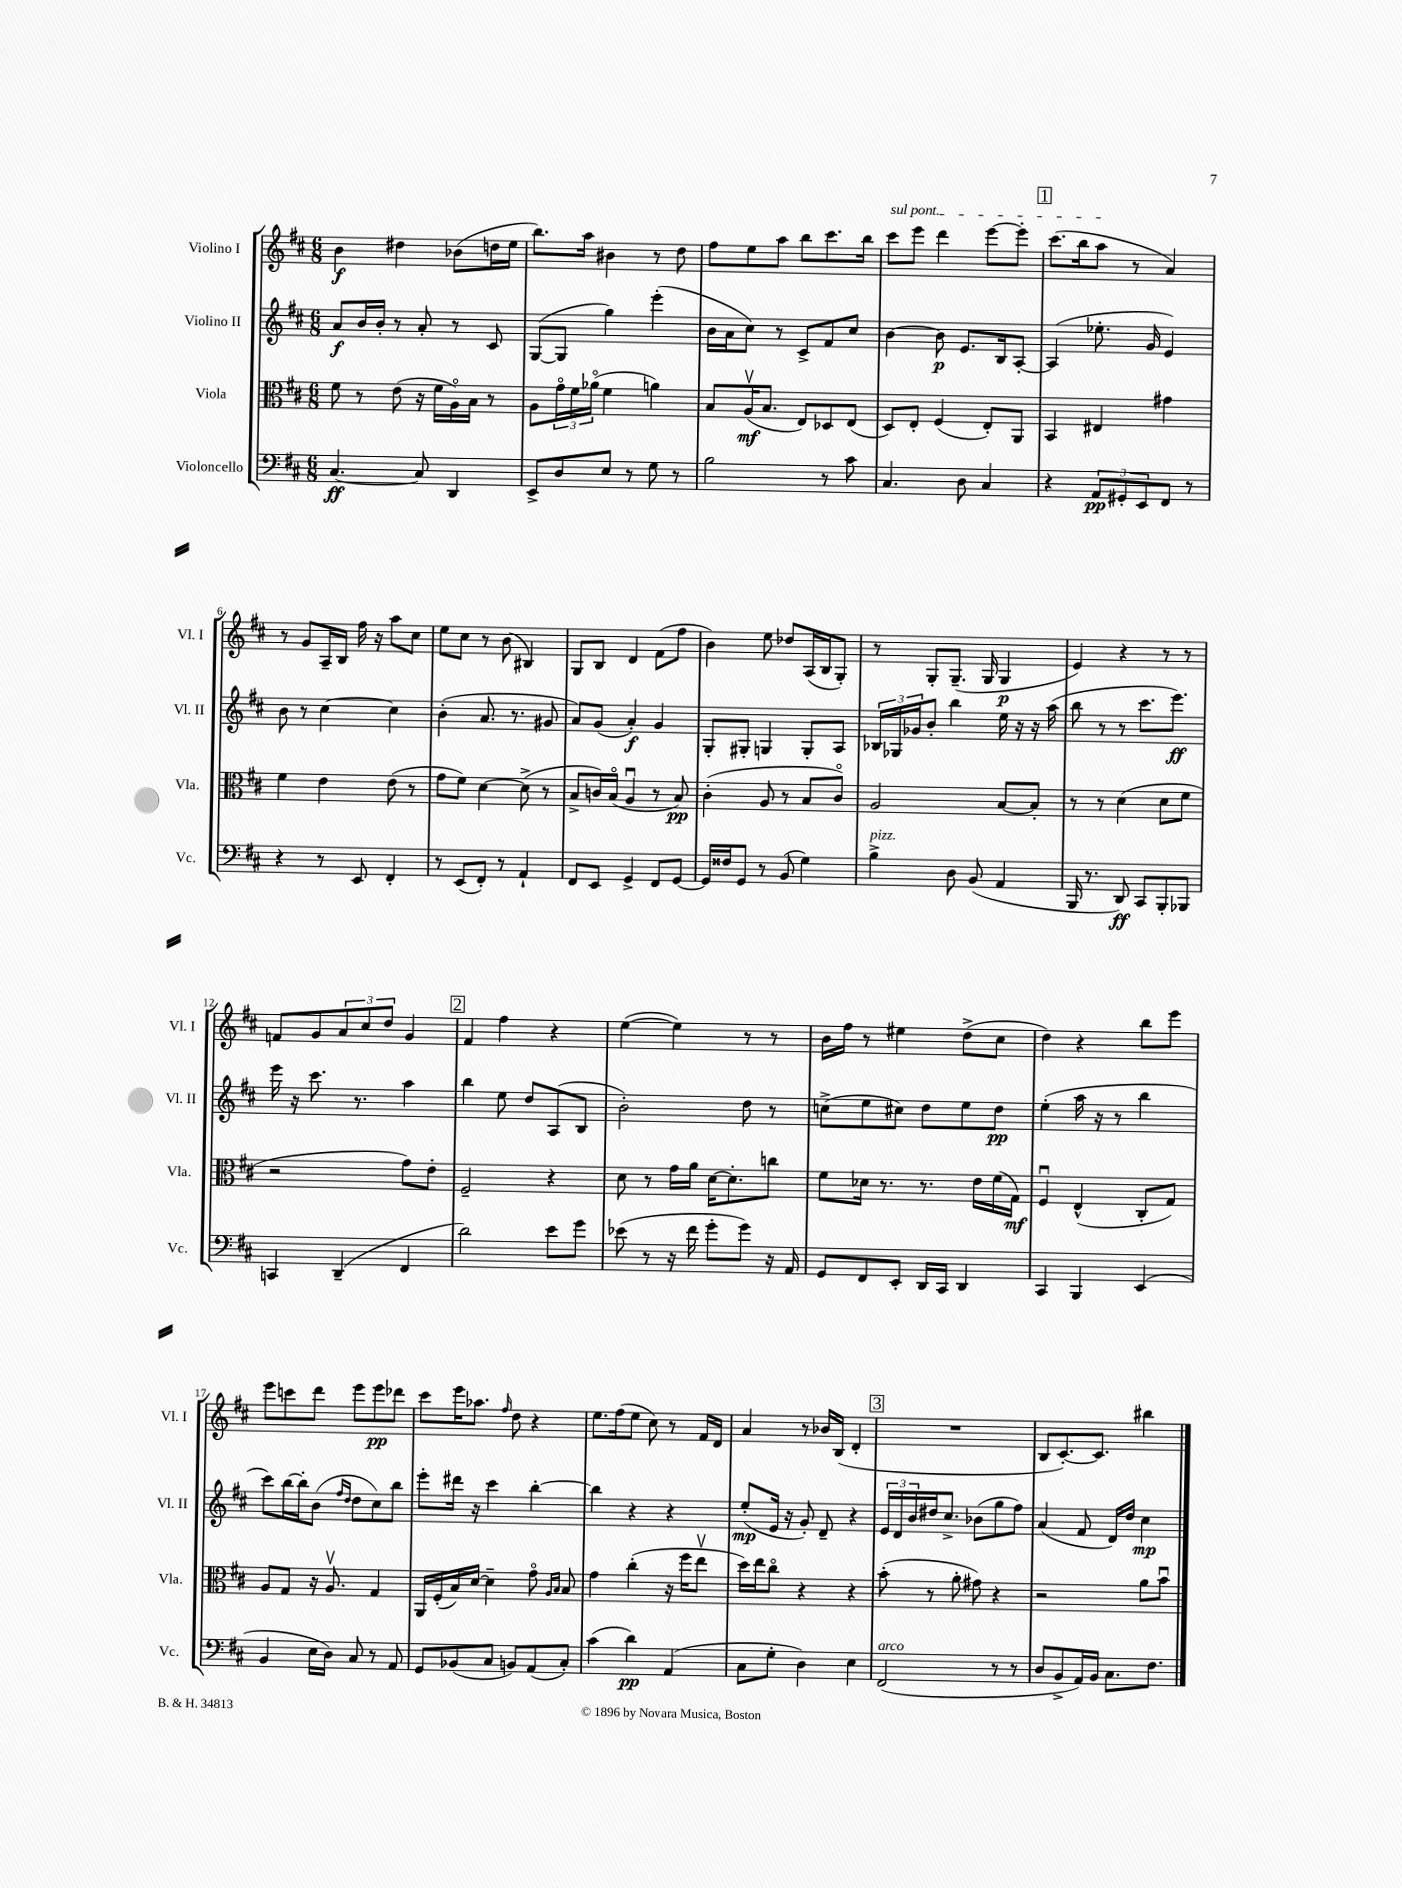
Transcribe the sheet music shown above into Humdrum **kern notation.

**kern	**dynam	**kern	**dynam	**kern	**dynam	**kern	**dynam
*part4	*part4	*part3	*part3	*part2	*part2	*part1	*part1
*staff4	*staff4	*staff3	*staff3	*staff2	*staff2	*staff1	*staff1
*I"Violoncello	*	*I"Viola	*	*I"Violino II	*	*I"Violino I	*
*I'Vc.	*	*I'Vla.	*	*I'Vl. II	*	*I'Vl. I	*
*clefF4	*	*clefC3	*	*clefG2	*	*clefG2	*
*k[f#c#]	*	*k[f#c#]	*	*k[f#c#]	*	*k[f#c#]	*
*M6/8	*	*M6/8	*	*M6/8	*	*M6/8	*
=1	=1	=1	=1	=1	=1	=1	=1
[4.C#/	ff	8f#\	.	8a/L	f	4b\	f
.	.	8r	.	16b/L	.	.	.
.	.	.	.	16b'/JJ	.	.	.
.	.	(8e\	.	8r	.	4dd#X\	.
8C#/]	.	16r	.	8a'/	.	.	.
.	.	16f#\LL	.	.	.	.	.
4DD/	.	16A\)	.	8r	.	(8b-X\L	.
.	.	16B\JJ	.	.	.	.	.
.	.	8r	.	8c#/	.	16ddn\L	.
.	.	.	.	.	.	16ee\JJ	.
=2	=2	=2	=2	=2	=2	=2	=2
8EE^/L	.	8A\L	.	([8G/L	.	8.bb\L)	.
8D/	.	24g\L	.	8G/J]	.	.	.
.	.	24f#\	.	.	.	.	.
.	.	.	.	.	.	16aa\Jk	.
.	.	(24a-X\JJ	.	.	.	.	.
8E/J	.	4f#\	.	4gg\)	.	4b#X\	.
8r	.	.	.	.	.	.	.
8G\	.	4an\)	.	(4eee'\	.	8r	.
8r	.	.	.	.	.	8dd\	.
=3	=3	=3	=3	=3	=3	=3	=3
2B\	.	8B/L	.	16b\LL	.	8ff#\L	.
.	.	.	.	16a\J	.	.	.
.	.	(16Av/K	mf	8cc#\J)	.	8ee\	.
.	.	8.B/J	.	.	.	.	.
.	.	.	.	8r	.	8aa\J	.
.	.	8E/L)	.	8c#^/L	.	8bb\L	.
8r	.	8D-X/	.	8f#/	.	8.ccc#\	.
8c#\	.	(8E/J	.	8cc#/J	.	.	.
.	.	.	.	.	.	16bb\Jk	.
=4	=4	=4	=4	=4	=4	=4	=4
!	!	!	!	!	!	!LO:TX:a:i:t=sul pont.	!
4.C#/	.	8D/L)	.	[4b\	.	8ccc#\L	.
.	.	8E'/J	.	.	.	8eee\J	.
.	.	(4F#/	.	8b\]	p	4ddd\	.
8D\	.	.	.	8.e/L	.	.	.
4C#/	.	8E'/L)	.	.	.	[8eee\L	.
.	.	.	.	16B/k	.	.	.
.	.	8AA/J	.	[8A'/J	.	8eee'\J]	.
!!LO:REH:place=s1:t=1
=5	=5	=5	=5	=5	=5	=5	=5
4r	.	4BB/	.	(4A/]	.	(8.ccc#\L	.
.	.	.	.	.	.	16bb\k	.
12AA/L	pp	4E#X/	.	8.ee-X'\	.	8aa\J	.
12GG#X'/	.	.	.	.	.	.	.
.	.	.	.	.	.	8r	.
12EE/	.	.	.	.	.	.	.
.	.	.	.	16g/	.	.	.
8FF#/J	.	4g#X\	.	4e/)	.	4a/)	.
8r	.	.	.	.	.	.	.
!!LO:LB:g=z
=6	=6	=6	=6	=6	=6	=6	=6
4r	.	4f#\	.	8b\	.	8r	.
.	.	.	.	8r	.	8g/L	.
8r	.	4e\	.	[4cc#\	.	16A~/L	.
.	.	.	.	.	.	16B/JJ	.
8EE/	.	.	.	.	.	16ff#\	.
.	.	.	.	.	.	16r	.
4FF#'/	.	(8e\	.	4cc#\]	.	8aa\L	.
.	.	8r	.	.	.	8cc#\J	.
=7	=7	=7	=7	=7	=7	=7	=7
8r	.	8g\L	.	(4b'\	.	8ee\L	.
(8EE/L	.	8f#\J)	.	.	.	8cc#\J	.
8FF#'/J)	.	[4d\	.	8.a/	.	8r	.
8r	.	.	.	.	.	(8b\	.
.	.	.	.	8.r	.	.	.
4AA`/	.	(8d^\]	.	.	.	4B#X/)	.
.	.	8r	.	8g#X/	.	.	.
=8	=8	=8	=8	=8	=8	=8	=8
8FF#/L	.	8B^/L	.	8a/L)	.	8G/L	.
8EE/J	.	16cn/L)	.	(8g/J	.	8B/J	.
.	.	(16B/JJ	.	.	.	.	.
4GG^/	.	4Au/	.	4a'/)	f	4d/	.
8FF#/L	.	8r	.	4g/	.	(8f#\L	.
[8GG/J	.	8B/)	pp	.	.	8ff#\J	.
=9	=9	=9	=9	=9	=9	=9	=9
16GG/LL]	.	(4c#'\	.	8G'/L	.	4b\)	.
16F##X/J	.	.	.	.	.	.	.
8GG/J	.	.	.	8G#X'/J	.	.	.
8r	.	8A/	.	4Gn/	.	8ee\	.
(8BB/	.	8r	.	.	.	8dd-X/L	.
4G\)	.	8B/L	.	8G'/L	.	(16A/L	.
.	.	.	.	.	.	16B/J	.
.	.	8c#/J)	.	8A/J	.	8G'/J)	.
=10	=10	=10	=10	=10	=10	=10	=10
!LO:TX:a:i:t=pizz.	!	!	!	!	!	!	!
4B^\	.	2A/	.	24B-X/LL	.	8r	.
.	.	.	.	24G-X/	.	.	.
.	.	.	.	24g-X/J	.	.	.
.	.	.	.	8b'/J	.	8G'/L	.
8D\	.	.	.	4bb\	.	(8.G~/J	.
(8BB/	.	.	.	.	.	.	.
.	.	.	.	.	.	16G/	.
4AA/	.	[8B/L	.	16ee\	.	4G/	p
.	.	.	.	16r	.	.	.
.	.	8B'/J]	.	16r	.	.	.
.	.	.	.	(16aa\	.	.	.
=11	=11	=11	=11	=11	=11	=11	=11
16BBB/	.	8r	.	8bb\	.	4e/)	.
8.r	.	.	.	.	.	.	.
.	.	8r	.	8r	.	.	.
8DD/)	ff	(4d\	.	8r	.	4r	.
8CC#/L	.	.	.	8.ccc#\L	.	.	.
8BBB'/	.	8d\L	.	.	.	8r	.
.	.	.	.	8.eee\J)	ff	.	.
8BBB-X/J	.	8f#\J	.	.	.	8r	.
!!LO:LB:g=z
=12	=12	=12	=12	=12	=12	=12	=12
4CCn/	.	2r	.	16eee\	.	8fn/L	.
.	.	.	.	16r	.	.	.
.	.	.	.	8.ccc#\	.	8g/	.
(4DD~/	.	.	.	.	.	12a/	.
.	.	.	.	8.r	.	.	.
.	.	.	.	.	.	12cc#/	.
.	.	.	.	.	.	12dd/J	.
4FF#/	.	8g\L)	.	4aa\	.	4g/	.
.	.	8e'\J	.	.	.	.	.
!!LO:REH:place=s1:t=2
=13	=13	=13	=13	=13	=13	=13	=13
2d\)	.	2F#~/	.	4bb\	.	4f#/	.
.	.	.	.	8ee\	.	4ff#\	.
.	.	.	.	8dd/L	.	.	.
8e\L	.	4r	.	(8A/	.	4r	.
8g\J	.	.	.	8B/J	.	.	.
=14	=14	=14	=14	=14	=14	=14	=14
(8e-X\	.	8d\	.	2b'\)	.	([4ee\	.
8r	.	8r	.	.	.	.	.
16r	.	16g\LL	.	.	.	4ee\])	.
16f#\	.	16a\JJ	.	.	.	.	.
8g'\L	.	[16d\KL	.	.	.	.	.
.	.	8.d'\]	.	.	.	.	.
8g\J)	.	.	.	8dd\	.	8r	.
16r	.	8ccn\J	.	8r	.	8r	.
16AA/	.	.	.	.	.	.	.
=15	=15	=15	=15	=15	=15	=15	=15
8GG/L	.	8f#\L	.	(8ccn^\L	.	16b\LL	.
.	.	.	.	.	.	16ff#\JJ	.
8FF#/	.	16d-X\Jk	.	8ee\	.	8r	.
.	.	8.r	.	.	.	.	.
8EE'/J	.	.	.	8cc#X\J)	.	4ee#X\	.
16DD/LL	.	8.r	.	8dd\L	.	.	.
16CC#/JJ	.	.	.	.	.	.	.
4DD/	.	.	.	8ee\	.	(8dd^\L	.
.	.	16e\LL	.	.	.	.	.
.	.	(16f#\	.	8dd\J	pp	8cc#\J	.
.	.	16G\JJ)	mf	.	.	.	.
=16	=16	=16	=16	=16	=16	=16	=16
4CC#/	.	4F#u/	.	(4ee'\	.	4dd\)	.
4BBB/	.	(4E^^/	.	16aa\	.	4r	.
.	.	.	.	16r	.	.	.
.	.	.	.	8r	.	.	.
(4EE/	.	8C#'/L	.	4bb\	.	8bb\L	.
.	.	8G/J)	.	.	.	8eee\J	.
!!LO:LB:g=z
=17	=17	=17	=17	=17	=17	=17	=17
4BB/	.	8A/L	.	8ccc#\L)	.	8eee\L	.
.	.	8G/J	.	[16bb\L	.	8cccn\	.
.	.	.	.	16bb'\J]	.	.	.
16E\LL	.	16r	.	(8b\J	.	8ddd\J	.
16D\JJ)	.	8.Av/	.	.	.	.	.
.	.	.	.	16qqff#/LL	.	.	.
.	.	.	.	16qqdd/JJ	.	.	.
8C#/	.	.	.	8dd\L	.	8eee\L	.
8r	.	4G/	.	8cc#\)	.	8eee\	pp
8AA/	.	.	.	8bb\J	.	8ddd-X\J	.
=18	=18	=18	=18	=18	=18	=18	=18
8GG/L	.	16AA/LL	.	8eee'\L	.	8ccc#\L	.
.	.	(16F#'/	.	.	.	.	.
(8BB-X/	.	16B/)	.	16ddd#X\Jk	.	16eee\K	.
.	.	[16d/JJ	.	16r	.	8.aa-X\J	.
8C#/J	.	4d~\]	.	4ccc#\	.	.	.
.	.	.	.	.	.	16qqff#/	.
8BBn/L)	.	.	.	.	.	8dd\	.
(8AA/	.	8g\	.	[4bb'\	.	4r	.
.	.	16qqA/LL	.	.	.	.	.
.	.	16qqB/JJ	.	.	.	.	.
8C#'/J)	.	8B/	.	.	.	.	.
=19	=19	=19	=19	=19	=19	=19	=19
(4c#\	.	4g\	.	4bb\]	.	8.ee\L	.
.	.	.	.	.	.	(16ff#\k	.
4d\)	pp	(4cc#'\	.	4r	.	8ee\J	.
.	.	.	.	.	.	8cc#\)	.
(4AA/	.	16r	.	4r	.	8r	.
.	.	16ff#\KL	.	.	.	.	.
.	.	8eev\J	.	.	.	16f#/LL	.
.	.	.	.	.	.	16d/JJ	.
=20	=20	=20	=20	=20	=20	=20	=20
8C#\L	.	16dd\LL)	.	(8ee'/L	mp	4a/	.
.	.	16ee\J	.	.	.	.	.
8G'\J	.	8cc#\J	.	16e/Jk	.	.	.
.	.	.	.	16r	.	.	.
4D\)	.	4r	.	8g'/)	.	8r	.
.	.	.	.	8d~/	.	16b-X/LL	.
.	.	.	.	.	.	(16B/JJ	.
4E\	.	4r	.	4r	.	4d'/	.
!!LO:REH:place=s1:t=3
=21	=21	=21	=21	=21	=21	=21	=21
!LO:TX:a:i:t=arco	!	!	!	!	!	!	!
(2FF#/	.	(8b'\	.	24e/LL	.	2.r	.
.	.	.	.	24d/	.	.	.
.	.	.	.	24b/	.	.	.
.	.	8r	.	16dd#X/J	.	.	.
.	.	.	.	8.cc#^/J	.	.	.
.	.	8a'\	.	.	.	.	.
.	.	8g#X\)	.	(8b-X\L	.	.	.
8r	.	4r	.	8gg\	.	.	.
8r	.	.	.	8ff#\J)	.	.	.
=22	=22	=22	=22	=22	=22	=22	=22
8D/L	.	2r	.	(4a/	.	8B/L	.
8BB^/	.	.	.	.	.	[8.c#'/)	.
16AA/L)	.	.	.	8f#/	.	.	.
16BB/JJ	.	.	.	.	.	8.c#/J]	.
8.C#\L	.	.	.	16d/LL)	.	.	.
.	.	.	.	16dd/JJ	.	.	.
.	.	8a\L	.	4cc#\	mp	4bb#X\	.
8.F#\J	.	.	.	.	.	.	.
.	.	8bu\J	.	.	.	.	.
==	==	==	==	==	==	==	==
*-	*-	*-	*-	*-	*-	*-	*-
